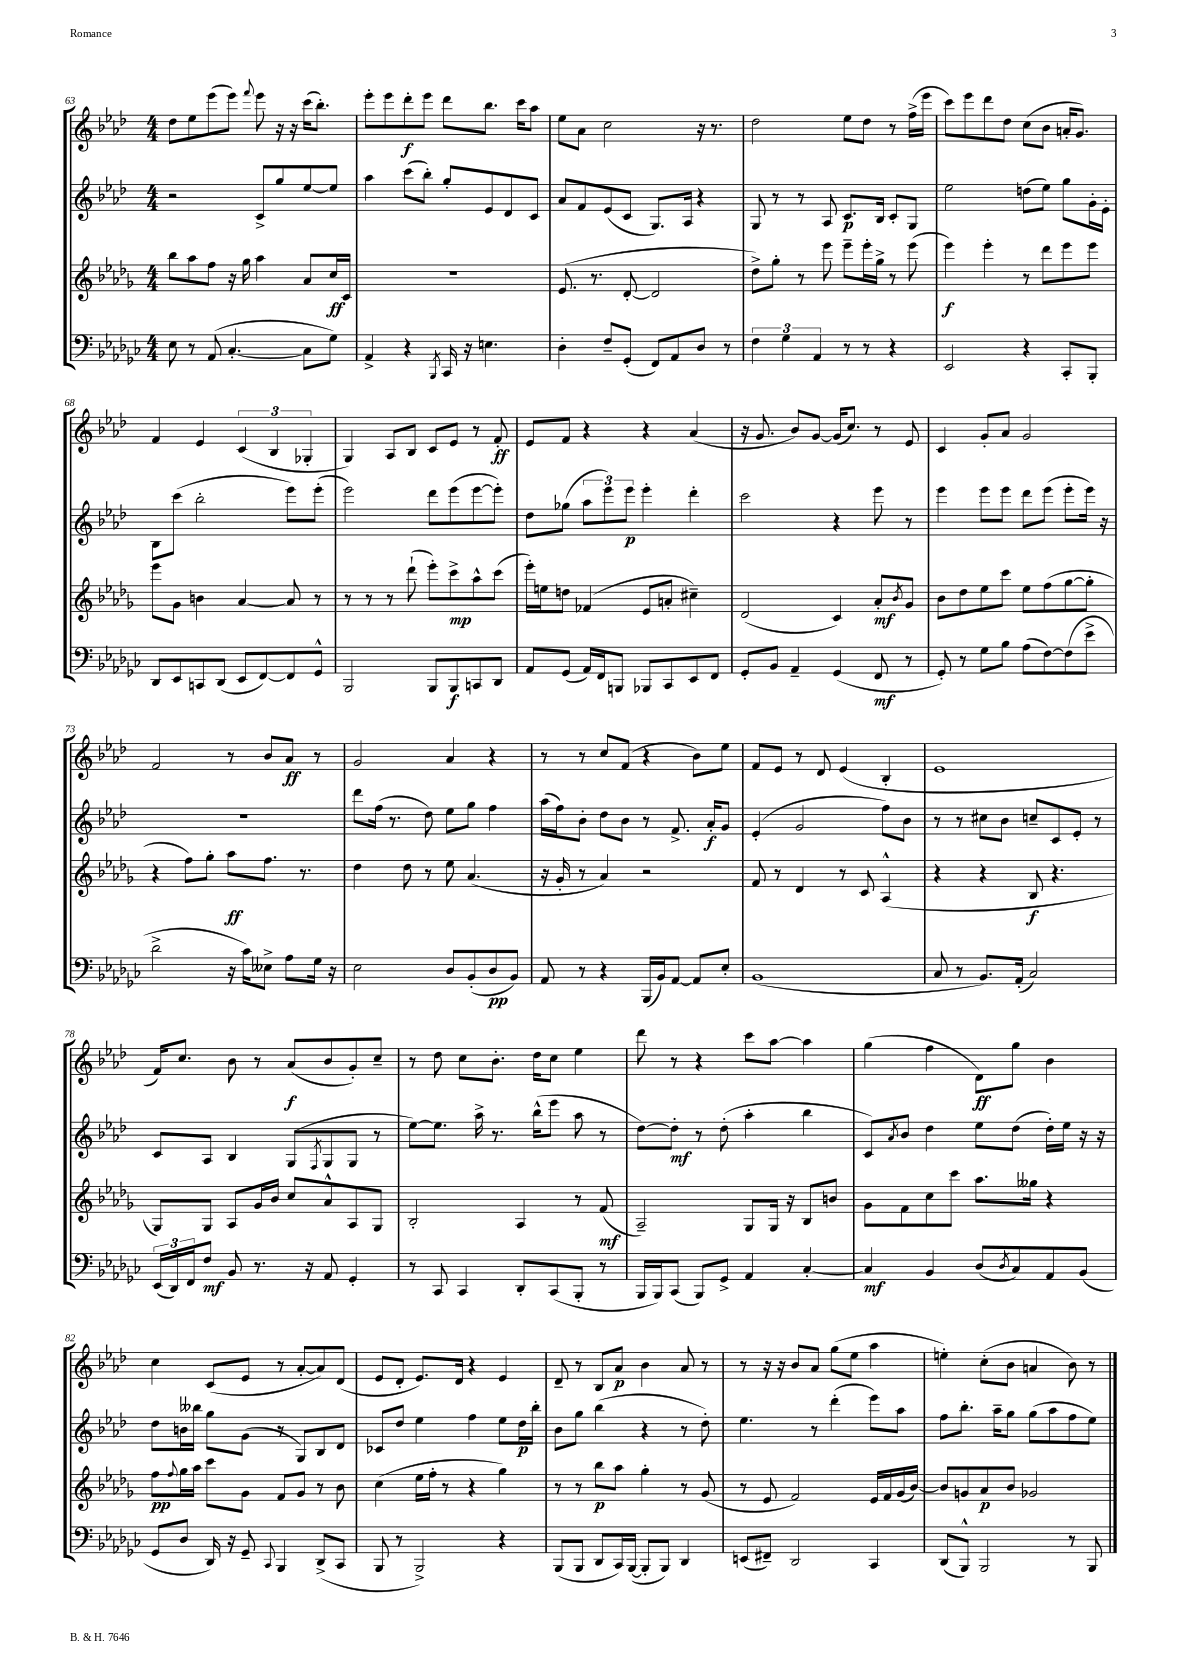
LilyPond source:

<<
\new StaffGroup <<
\new Staff = "s0" {
    \clef treble \key aes \major \numericTimeSignature \time 4/4
    des''8 ees''8 ees'''8( ees'''8) \appoggiatura { f'''8 } ees'''8 r16 r16 c'''16( bes''8.-.) |
    ees'''8-. ees'''8 des'''8-.\f ees'''8 des'''8 bes''8. c'''16 aes''8 |
    ees''8 aes'8 c''2 r16 r8. |
    des''2 ees''8 des''8 r8 f''16->( ees'''16 |
    c'''8) ees'''8 des'''8 des''8 c''8( bes'8 a'16-. g'8.) |
    f'4 ees'4 \tuplet 3/2 { c'4( bes4 ges4-. } |
    g4) aes8 bes8 c'8 ees'8 r8 f'8-.\ff |
    ees'8 f'8 r4 r4 aes'4( |
    r16 g'8. bes'8) g'8~ g'16( c''8.) r8 ees'8 |
    c'4 g'8-. aes'8 g'2 |
    f'2 r8 bes'8 aes'8\ff r8 |
    g'2 aes'4 r4 |
    r8 r8 c''8 f'8( r4 bes'8) ees''8 |
    f'8 ees'8 r8 des'8 ees'4( bes4-. |
    ees'1 |
    f'16) c''8. bes'8 r8 aes'8\f( bes'8 g'8-.) c''8-- |
    r8 des''8 c''8 bes'8.-. des''16 c''8 ees''4 |
    des'''8 r8 r4 c'''8 aes''8~ aes''4 |
    g''4( f''4 des'8\ff) g''8 bes'4 |
    c''4 c'8( ees'8 r8 aes'8~-. aes'8) des'8( |
    ees'8 des'8-. ees'8.) des'16 r4 ees'4 |
    des'8-- r8 bes8 aes'8\p bes'4 aes'8 r8 |
    r8 r16 r16 bes'8 aes'8 g''8( ees''8 aes''4 |
    e''4-.) c''8-.( bes'8 a'4 bes'8) r8 \bar "|." |
}
\new Staff = "s1" {
    \clef treble \key aes \major \numericTimeSignature \time 4/4
    r2 c'8-> g''8 ees''8~ ees''8 |
    aes''4 c'''8( bes''8-.) g''8-. ees'8 des'8 c'8 |
    aes'8 f'8 ees'8( c'8 g8.) aes16 r4 |
    g8 r8 r8 aes8 c'8.\p bes16 c'8-. g8 |
    ees''2 d''8( ees''8) g''8 g'16-. ees'16-. |
    bes8 c'''8( bes''2-. ees'''8) ees'''8-.( |
    ees'''2) des'''8 ees'''8( ees'''8~ ees'''8-.) |
    des''8 ges''8( \tuplet 3/2 { aes''8 ees'''8) ees'''8\p } ees'''4-. des'''4-. |
    c'''2 r4 ees'''8 r8 |
    ees'''4 ees'''8 ees'''8 des'''8 ees'''8( ees'''8-. ees'''16) r16 |
    R1 |
    des'''8 f''16( r8. des''8) ees''8 g''8 f''4 |
    aes''16( f''16) bes'8-. des''8 bes'8 r8 f'8.-> aes'16-.\f g'8 |
    ees'4-.( g'2 f''8) bes'8 |
    r8 r8 cis''8 bes'8 c''8-- c'8 ees'8-. r8 |
    c'8 aes8 bes4 g8( \acciaccatura { f8 } g8 g8 r8 |
    ees''8~) ees''8. aes''16-> r8. bes''16-^( ees'''8 aes''8 r8 |
    des''8~) des''8-.\mf r8 des''8-.( aes''4-. bes''4 |
    c'8) \acciaccatura { aes'8 } bes'8 des''4 ees''8 des''8( des''16-.) ees''16 r16 r16 |
    des''8 b'16 beses''16 g''8 g'8( r8 g8) bes8 des'8 |
    ces'8 des''8 ees''4 f''4 ees''8 des''16\p bes''16-. |
    bes'8 g''8 bes''4( r4 r8 des''8-.) |
    ees''4. r8 des'''4-.( ees'''8) aes''8 |
    f''8 bes''8.-. aes''16-- g''8 g''8( aes''8 f''8 ees''8) \bar "|." |
}
\new Staff = "s2" {
    \clef treble \key des \major \numericTimeSignature \time 4/4
    bes''8 aes''8 f''8 r16 ges''16 aes''4 aes'8 c''16\ff c'16 |
    R1 |
    ees'8.( r8. des'8~-. des'2 |
    des''8->) ges''8-. r8 ees'''8 ees'''8-- ees'''16-. ges''16-> r8 ees'''8( |
    ees'''4\f) ees'''4-. r8 des'''8 ees'''8 ees'''8 |
    ees'''8 ges'8 b'4 aes'4~ aes'8 r8 |
    r8 r8 r8 des'''8-!( ees'''8-.) c'''8->\mp aes''8-^ c'''8( |
    ees'''16-.) e''16 d''8 fes'4( ees'8 a'8-. cis''4--) |
    des'2( c'4) aes'8-.\mf \acciaccatura { bes'8 } ges'8 |
    bes'8 des''8 ees''8 c'''8 ees''8 f''8( ges''8~ ges''8-. |
    r4 f''8) ges''8-. aes''8\ff f''8. r8. |
    des''4 des''8 r8 ees''8 aes'4.( |
    r16 ges'16-. r8 aes'4) r2 |
    f'8 r8 des'4 r8 c'8 aes4-^( |
    r4 r4 bes8\f r4. |
    ges8) ges8 aes8 ges'16 bes'16 c''8 aes'8-^ aes8 ges8 |
    bes2-. aes4 r8 f'8\mf( |
    aes2--) ges8 ges16 r16 bes8 b'8 |
    ges'8 f'8 c''8 c'''8 aes''8. geses''16 r4 |
    f''8\pp \appoggiatura { f''8 } ges''16 aes''16 c'''8 ges'8 f'8 ges'8 r8 bes'8 |
    c''4( ees''16 f''16-. r8 r4 ges''4) |
    r8 r8 bes''8\p aes''8 ges''4-. r8 ges'8( |
    r8 ees'8 f'2) ees'16 f'16 ges'16( bes'16~) |
    bes'8 g'8 aes'8\p bes'8 ges'2 \bar "|." |
}
\new Staff = "s3" {
    \clef bass \key ges \major \numericTimeSignature \time 4/4
    ees8 r8 aes,8( ces4.~-. ces8 ges8) |
    aes,4-> r4 \acciaccatura { bes,,8 } ces,16 r16 e4. |
    des4-. f8-- ges,8-.( f,8) aes,8 des8 r8 |
    \tuplet 3/2 { f4 ges4 aes,4 } r8 r8 r4 |
    ees,2 r4 ces,8-. bes,,8-. |
    des,8 ees,8 c,8 des,8( ees,8 f,8~) f,8 ges,8-^ |
    bes,,2 bes,,8 bes,,8\f c,8 des,8 |
    aes,8 ges,8( aes,16) f,16 b,,8 bes,,8 ces,8 ees,8 f,8 |
    ges,8-. bes,8 aes,4-- ges,4( f,8\mf r8 |
    ges,8-.) r8 ges8 bes8 aes8( f8~) f8( ees'8-> |
    des'2-> r16 ces'16) eeses8-> aes8 ges16 r16 |
    ees2 des8 bes,8-.( des8\pp bes,8) |
    aes,8 r8 r4 bes,,16( bes,16) aes,8~ aes,8 ees8-. |
    bes,1( |
    ces8 r8 bes,8.) aes,16-.( ces2) |
    \tuplet 3/2 { ees,16( des,16) f,16 } f8\mf bes,8 r8. r16 aes,8 ges,4-. |
    r8 ces,8 ces,4 des,8-. ces,8( bes,,8-. r8 |
    bes,,16 bes,,16) ces,8( bes,,8) ges,8-> aes,4 ces4~-. |
    ces4\mf bes,4 des8( \acciaccatura { des8 } ces8) aes,8 bes,8( |
    ges,8 des8 des,16) r16 ges,8-- \appoggiatura { ces,8 } bes,,4 des,8->( ces,8 |
    bes,,8 r8 bes,,2->) r4 |
    bes,,8( bes,,8 des,8 ces,16) bes,,16~( bes,,8-. bes,,8) des,4 |
    e,8( fis,8--) des,2 ces,4 |
    des,8( bes,,8-^) bes,,2 r8 bes,,8 \bar "|." |
}
>>
>>
\layout { \context { \Score currentBarNumber = #63 } }
